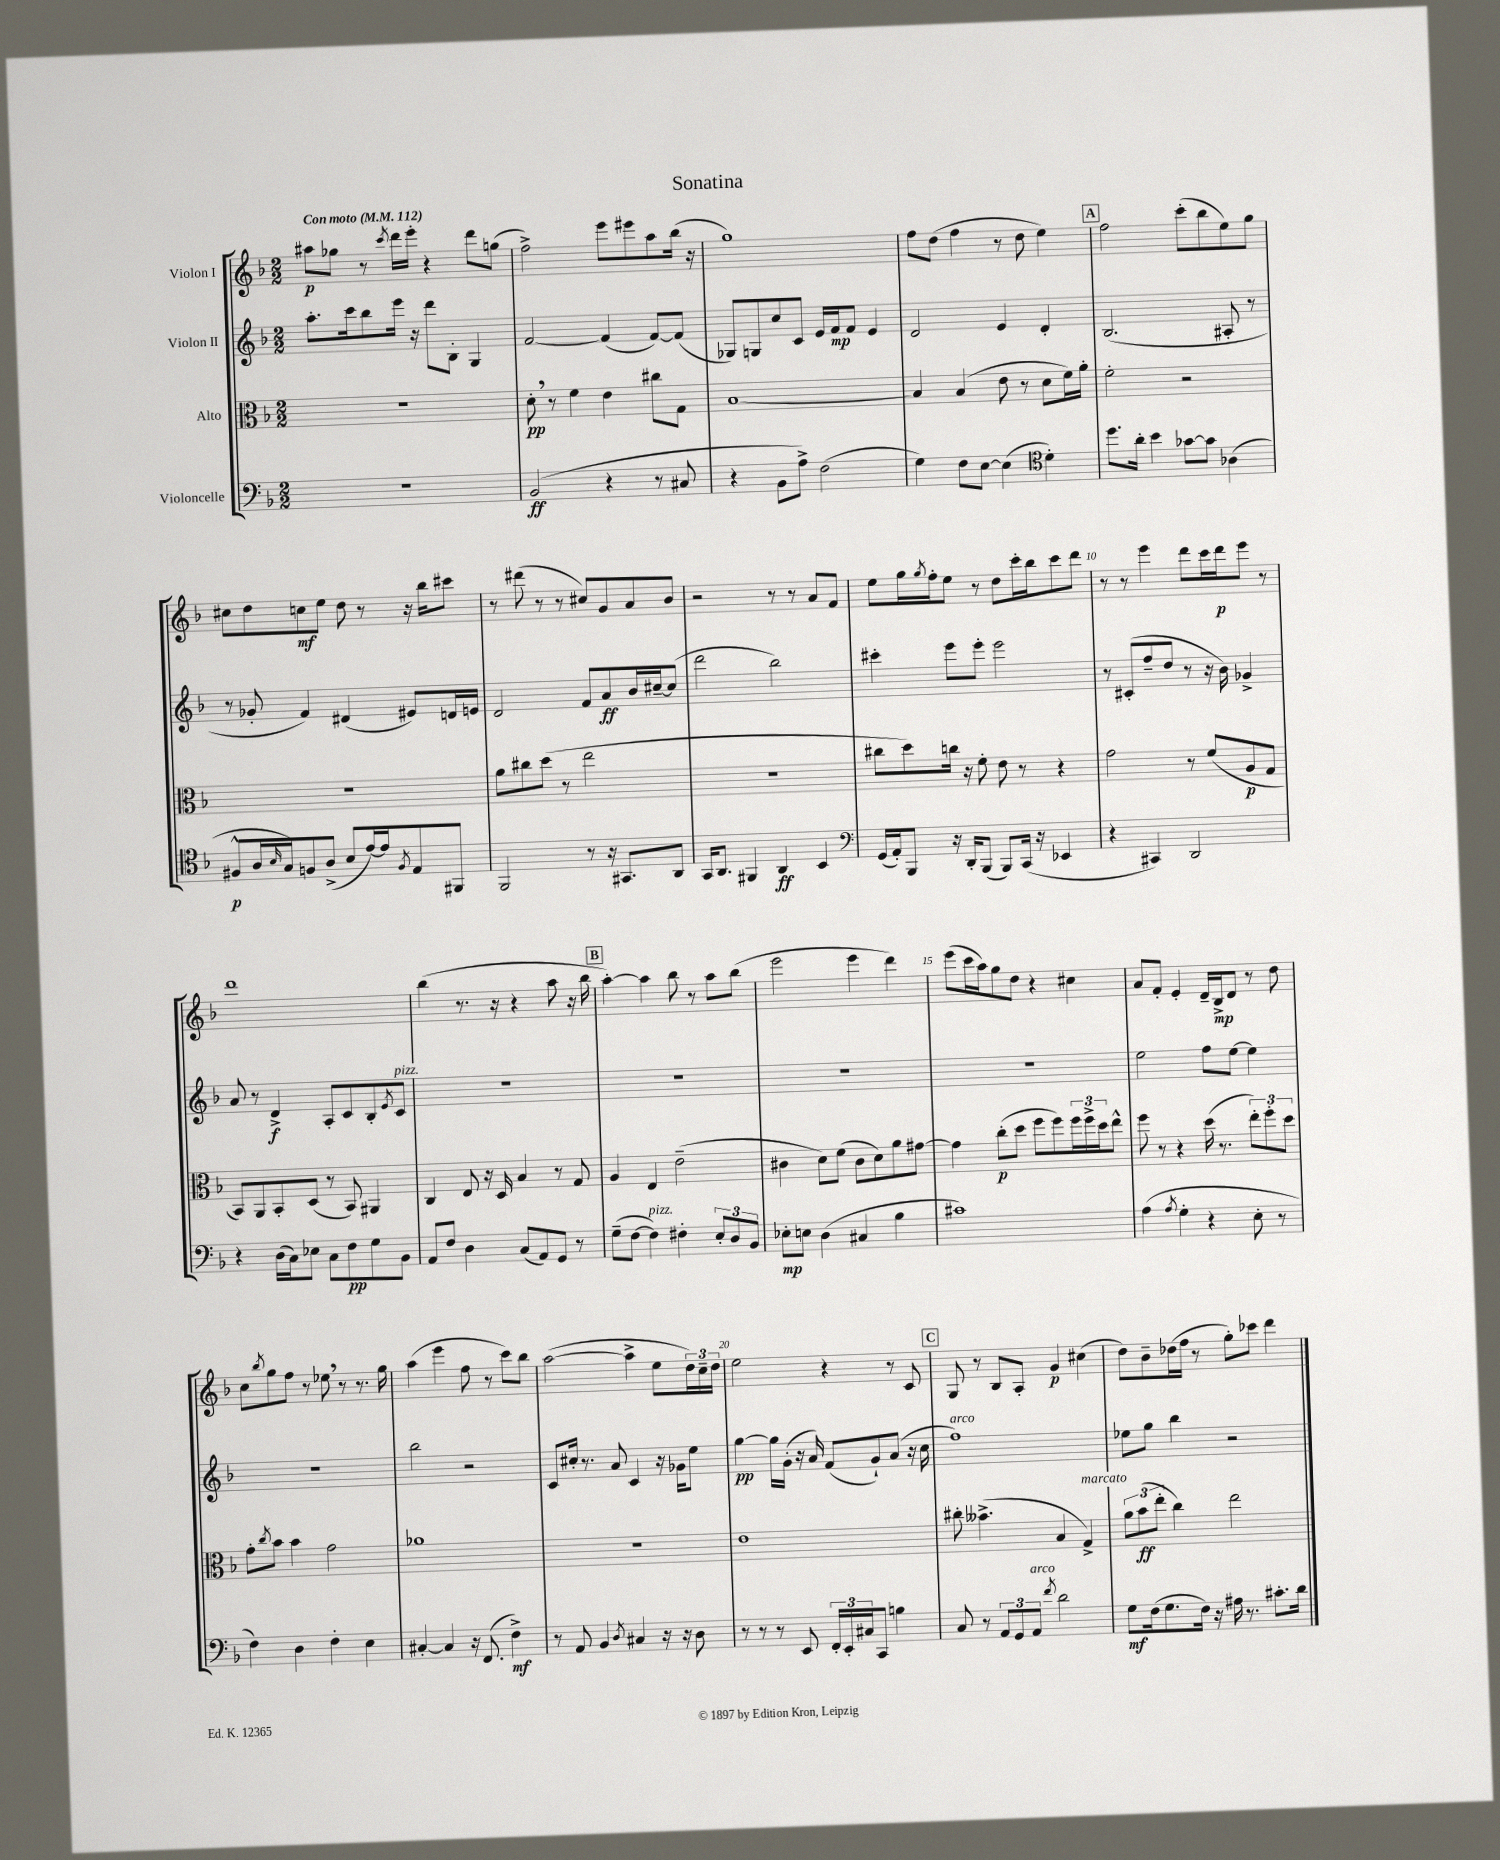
\header { title = "Sonatina" }
<<
\new StaffGroup <<
\new Staff = "s0" \with { instrumentName = "Violon I" } {
    \clef treble \key f \major \numericTimeSignature \time 2/2 \tempo "Con moto" 4 = 112
    ais''8\p ges''8 r8 \acciaccatura { c'''8 } d'''16 e'''16-. r4 d'''8 g''8( |
    f''2->) e'''8 eis'''8 a''8 bes''16( r16 |
    g''1) |
    f''8 d''8( f''4 r8 d''8 e''4) |
    \mark \markup { \box "A" } f''2 c'''8-.( bes''8 e''8) g''8 |
    cis''8 d''8 c''8\mf e''8 d''8 r8 r16 bes''16 cis'''8 |
    r8 dis'''8( r8 r8 cis''8) g'8 a'8 bes'8 |
    r2 r8 r8 a'8 f'8 |
    e''8 g''16 \acciaccatura { g''8 } f''16-. e''8 r8 d''8 c'''16-. bes''16 c'''8 d'''8 |
    r8 r8 e'''4 d'''8 c'''16 d'''16\p e'''8 r8 |
    d'''1 |
    bes''4( r8. r16 r4 a''8 r16 bes''16 |
    \mark \markup { \box "B" } a''4~-.) a''4 bes''8 r8 a''8 bes''8( |
    e'''2 e'''4 d'''4) |
    e'''8( c'''16 a''16) g''8 d''8 r4 cis''4 |
    a'8 f'8-. e'4-. d'16-- bes16->\mp d'8 r8 d''8 |
    c''8 \acciaccatura { bes''8 } g''8 f''8 r8 ees''8 \breathe r8 r8. g''16 |
    a''4( e'''4 f''8 r8 c'''8) bes''8 |
    a''2~( a''4-> e''8 \tuplet 3/2 { d''16) c''16-- d''16 } |
    e''2 r4 r8 c'8 |
    \mark \markup { \box "C" } g8 r8 bes8 a8-. g'4\p cis''4( |
    d''8) bes'8-- des''16( f''16 r8 g''8-.) ces'''8 d'''4 \bar "|." |
}
\new Staff = "s1" \with { instrumentName = "Violon II" } {
    \clef treble \key f \major \numericTimeSignature \time 2/2
    a''8.-. c'''16 bes''8 e'''16 r16 d'''8 bes8-. g4 |
    f'2~ f'4( f'8~) f'8( |
    ges8) g8 c''8 c'8 e'16 f'16\mp f'8 e'4 |
    d'2 e'4 d'4-. |
    \mark \markup { \box "A" } bes2.( ais8-. r8 |
    r8 ges'8-. f'4) dis'4( eis'8) d'16 e'16 |
    d'2 f'8 a'8\ff bes'16 cis''16~-- cis''8( |
    d'''2 bes''2) |
    cis'''4-. e'''8 e'''8-. e'''2 |
    r8 cis'8-.( f''8-- d''8 r8 r16 bes'16) ges'4-> |
    a'8 r8 d'4->\f a8-. c'8 bes8-. \acciaccatura { e'8 } c'8^\markup { \italic "pizz." } |
    R1 |
    \mark \markup { \box "B" } R1 |
    R1 |
    R1 |
    e''2 f''8 e''8~ e''4 |
    R1 |
    bes''2 r2 |
    c'8 cis''16-. r8. a'8 c'4 r16 ges'16 e''8 |
    g''4~\pp g''16 g'16-.( r16 a'16) f'8( g'8-!) a'8( r16 c''16 |
    \mark \markup { \box "C" } f''1^\markup { \italic "arco" }) |
    ees''8 g''8 bes''4 r2 \bar "|." |
}
\new Staff = "s2" \with { instrumentName = "Alto" } {
    \clef alto \key f \major \numericTimeSignature \time 2/2
    R1 |
    d'8-.\pp \breathe r8 f'4 e'4 cis''8 g8 |
    bes1~ |
    bes4 bes4( e'8 r8 d'8 f'16) a'16-. |
    \mark \markup { \box "A" } f'2-. r2 |
    r1 |
    a'8 cis''8 d''8( r8 e''2 |
    R1 |
    cis''8 d''8) c''16 r16 f'8-. e'8 r8 r4 |
    g'2 r8 f'8( a8\p g8 |
    bes,8) a,8 bes,8-. d8( r8 bes,8) ais,4 |
    c4 e8 r16 d16 bes4 r8 g8 |
    \mark \markup { \box "B" } a4 e4 e'2--( |
    cis'4 d'8) f'8( cis'8 d'8) a'8 gis'8~ |
    gis'4 c''8-.\p( d''8 f''8 f''8) \tuplet 3/2 { f''16 f''16-> d''16 } e''8-^ |
    f''8 r8 r4 d''16( r8. \tuplet 3/2 { e''8-.) f''8-. d''8 } |
    g'8-. \acciaccatura { c''8 } bes'8 bes'4 g'2 |
    aes'1 |
    R1 |
    e'1 |
    \mark \markup { \box "C" } cis''8-. beses'4.->( bes4 g4->^\markup { \italic "marcato" }) |
    \tuplet 3/2 { a'8 bes'8\ff( e''8-. } c''4) e''2 \bar "|." |
}
\new Staff = "s3" \with { instrumentName = "Violoncelle" } {
    \clef bass \key f \major \numericTimeSignature \time 2/2
    R1 |
    bes,2\ff( r4 r8 cis8 |
    r4 bes,8 a8->) f2( |
    g4) f8 e8~ e4( \clef tenor d'4-.) |
    \mark \markup { \box "A" } d''8. a'16-. bes'4 ges'8~ ges'8 aes4( |
    fis8-^\p a16 \grace { bes16 } g16) f8 a8->( bes8 e'16~) e'16 \acciaccatura { f8 } e8 fis,8 |
    f,2 r8 r16 gis,8. a,8 |
    g,16 a,8. fis,4 a,4\ff bes,4 |
    \clef bass g,16( a,16-.) bes,,8 r16 d,16-. bes,,8( bes,,8) c,16( r16 ees,4 |
    r4 cis,4) d,2 |
    r4 d16( c16) ees8 c8 f8\pp g8 bes,8 |
    a,8 f8 d4 c8( a,8) g,8 r8 |
    \mark \markup { \box "B" } g8--( f8~ f4^\markup { \italic "pizz." }) fis4-. \tuplet 3/2 { e8-. d8 bes,8 } |
    ees8-.\mp e8 d4( cis4 bes4 |
    cis'1) |
    a4( \acciaccatura { a8 } g4-. r4 e8-. r8 |
    f4) d4 f4-. e4 |
    cis4~-. cis4 r16 f,8.( f4->\mf) |
    r8 a,8 bes,4 \acciaccatura { d8 } cis4 r16 r16 d8 |
    r8 r8 r8 e,8 \tuplet 3/2 { f,16-. e,16-. cis16 } c,8 b4 |
    \mark \markup { \box "C" } c8 r8 \tuplet 3/2 { a,8 g,8 a,8^\markup { \italic "arco" } } \acciaccatura { f'8 } d'2 |
    g8\mf f16( g8. f16) r16 ais16 r8. cis'8.-. d'16 \bar "|." |
}
>>
>>
\layout { \context { \Score \override BarNumber.break-visibility = ##(#f #t #t) barNumberVisibility = #(every-nth-bar-number-visible 5) } }
